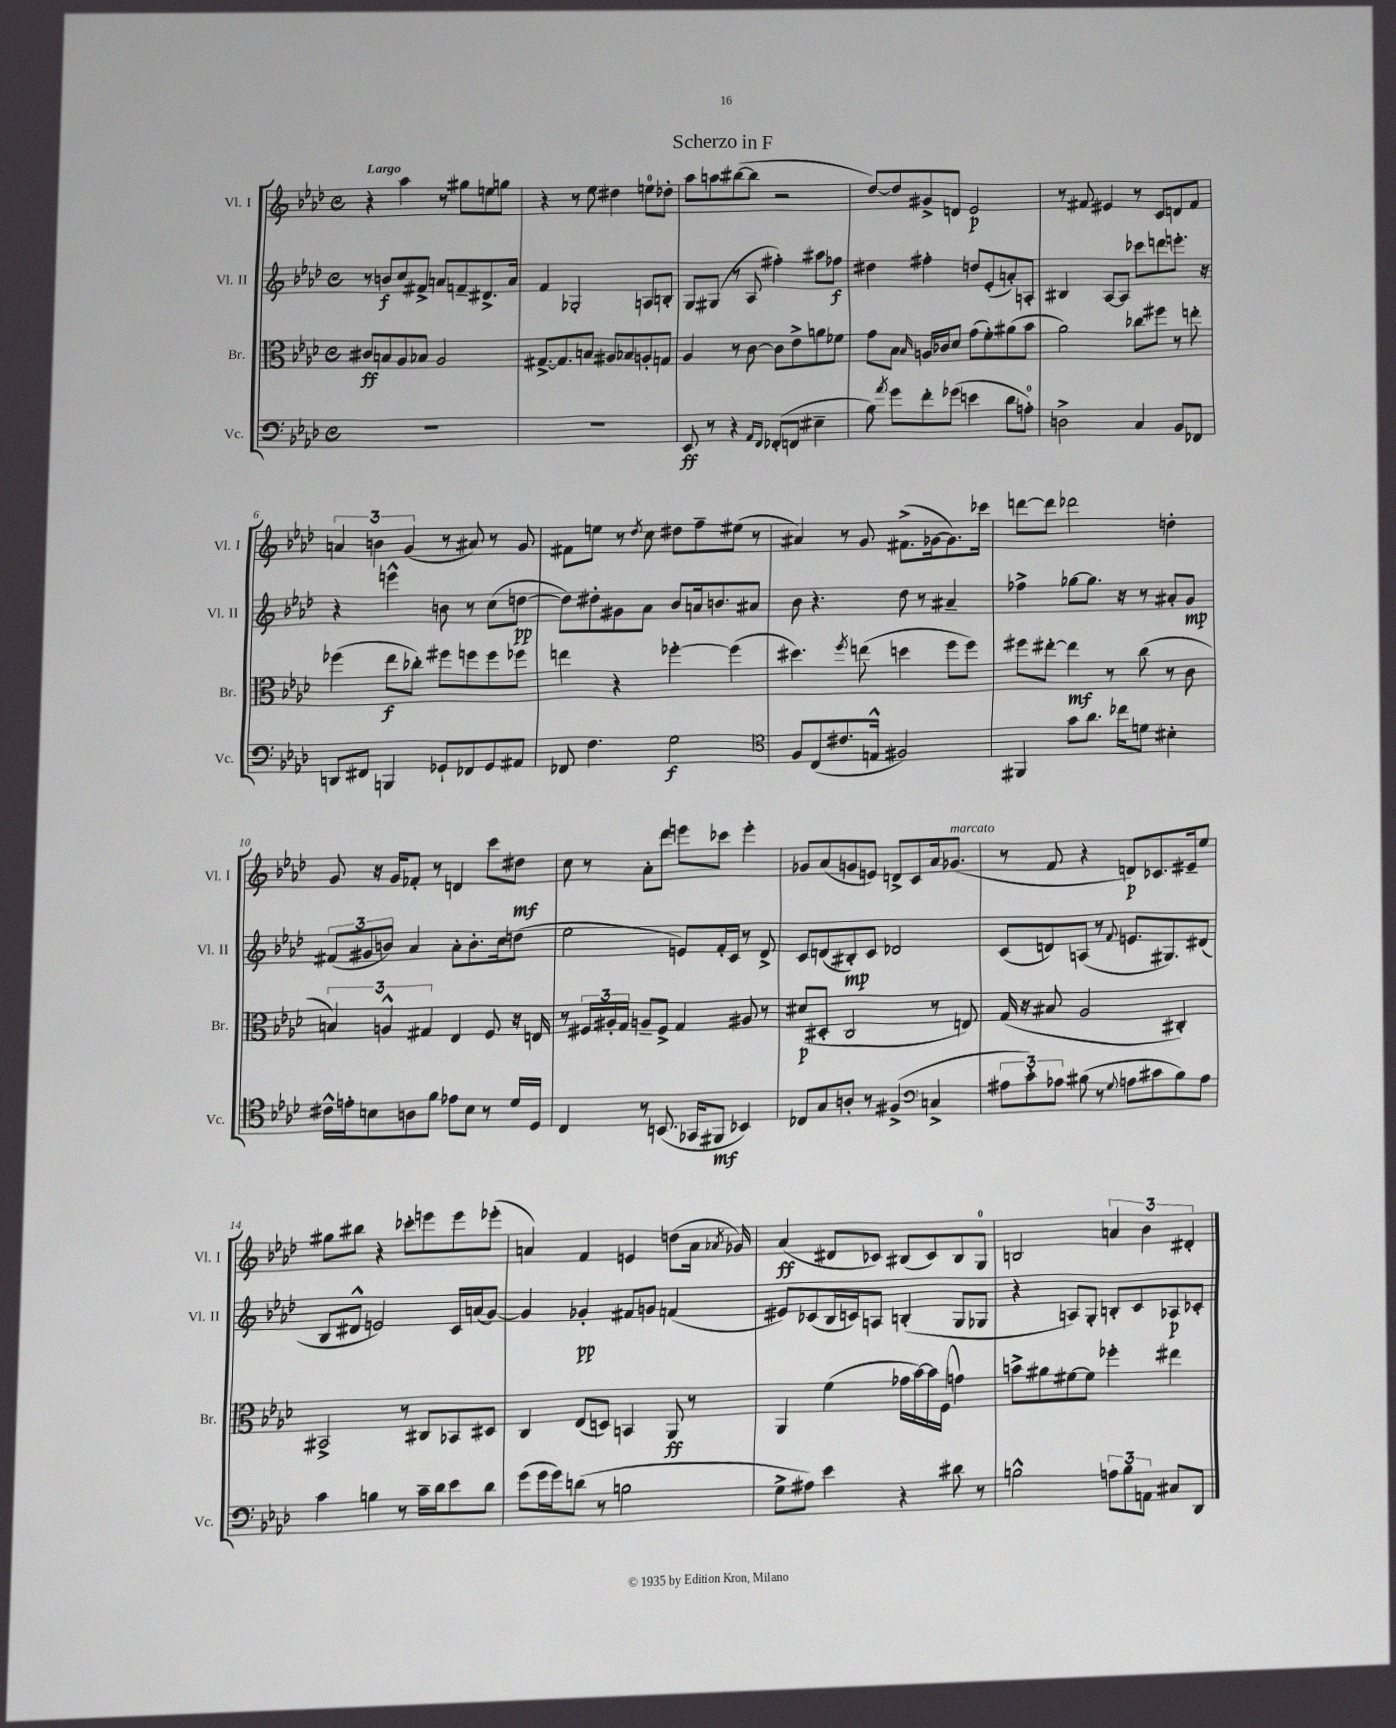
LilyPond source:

\header { title = "Scherzo in F" }
<<
\new StaffGroup <<
\new Staff = "s0" \with { instrumentName = "Vl. I" shortInstrumentName = "Vl. I" } {
    \clef treble \key aes \major \defaultTimeSignature \time 4/4 \tempo "Largo"
    \autoBeamOff r4 aes''4 r8 gis''8[ e''8 g''8] |
    r4 r8 ees''8 dis''4 e''8[-0 des''8]-. |
    aes''8[ a''8 bis''8~( bis''8] r2 |
    des''8[~) des''8 gis'8-> d'8] ees'2\p |
    r8 fis'8 eis'4 r8 c'8[ d'8 fis'8] |
    \tuplet 3/2 { a'4 b'4 g'4( } r8 ais'8) r8 g'8 |
    fis'8[ e''8] r8 \acciaccatura { des''8 } c''8 dis''8[ f''8-- eis''8]( r8 |
    ais'4) r8 g'8 fis'8.[->( ges'16~ ges'8.) ces'''16] |
    d'''8[~ d'''8] des'''2 d''4-. |
    g'8 r16 g'16[ fes'8]-. r8 d'4 c'''8[ dis''8]\mf |
    c''8 r8 aes'8[-. des'''8] e'''8[ ces'''8] e'''4-. |
    ges'8[ aes'8( g'8 e'8]) d'8[-> c'8 aes'16 ges'8.]^\markup { \italic "marcato" }( |
    r8 f'8 r4 d'8[\p) ces'8. eis'16-- ees''8] |
    gis''8[ bis''8] r4 ces'''8[-. e'''8 e'''8 ees'''8]-.( |
    a'4) f'4 e'4 d''8[( a'16] \acciaccatura { aes'8 } ges'16) |
    aes'4\ff( dis'8[ ces'8]) bis8[( ces'8) bis8 g8]-0 |
    b2 \tuplet 3/2 { a'4 bes'4 dis'4-. } \bar "|." |
}
\new Staff = "s1" \with { instrumentName = "Vl. II" shortInstrumentName = "Vl. II" } {
    \clef treble \key aes \major \defaultTimeSignature \time 4/4
    \autoBeamOff r8 b'8[\f c''8 fis'8]-> a'8[ f'8-- dis'8.-> a'16] |
    f'4 ges2-. a8[ b8]-. |
    g8[ gis8]( r8 aes8 fis''4-.) ais''8[ fes''8]\f |
    dis''4 fis''4-. d''8[ ees'8-.( a'8-.) a8]-. |
    bis4 aes8[~ aes8] ces'''8[ d'''8 e'''8.]-. r16 |
    r4 e'''4-^ b'8 r8 c''8[( d''8]~\pp |
    d''8[) dis''8-. gis'8 aes'8] bes'8[ a'16 b'8. ais'8] |
    bes'8 r4. des''8 r8 ais'4-- |
    fes''4-> ges''8[~ ges''8.] r16 r8 ais'8[-. g'8]\mp |
    \tuplet 3/2 { fis'8[( gis'8 b'8]) } aes'4 aes'8[-. b'8.-. c''16 d''8]( |
    ees''2 e'8[) f'16-. c'16] r8 des'8-> |
    c'8[ d'8( bis8-.\mp) c'8] des'2 |
    c'8[( d'8) a8]( r8 \appoggiatura { f'8 } e'8.[ gis8.) dis'8]( |
    bes8[ dis'8]-^ e'2) c'16[ a'16( g'8]~) |
    g'4 ges'4-.\pp fis'8[ g'8] f'4( |
    eis'8[) ces'8( bes16 c'16) a8] b4-.( g8[ ges8] |
    r4 a8[) g8]-. b8[-. c'8 aes8\p ces'8]-. \bar "|." |
}
\new Staff = "s2" \with { instrumentName = "Br." shortInstrumentName = "Br." } {
    \clef alto \key aes \major \defaultTimeSignature \time 4/4
    \autoBeamOff cis'8[\ff b8 aes8 bes8] aes2 |
    gis8.[~-> gis8. b8] ais8[ bes8 a8-. g8] |
    aes4 r8 c'8~ c'8[ ees'8-> a'8 fes'8] |
    g'8[ bes8] \grace { bes16 } a16[ ces'16 des'8] g'8[( f'8-.) ais'8( bes'8] |
    aes'2) ces''8[ fis''8] r8 e''8-. |
    fes''4( ees''8[\f ces''8]-.) fis''8[ f''8 f''8 fes''8] |
    e''4 r4 fes''4~-. fes''4( |
    dis''4.) \acciaccatura { f''8 } e''8( d''4 f''8[ f''8]) |
    fis''8[ eis''8]~-. eis''4\mf r8 c''8( r8 c'8 |
    \tuplet 3/2 { b4) a4-^ gis4 } ees4 f8 r16 e16 |
    r8 \tuplet 3/2 { fis16[ ais16-. g16] } a8[-- fis8]-> g4 ais8 r8 |
    dis'8[\p( dis8]-. c2 r8 e8) |
    g16( r16 bis8 aes2 cis4-.) |
    bis,2-> r8 cis8[ bes,8 dis8] |
    c4 ees8[( d8]) b,4 aes,8\ff r8 |
    aes,4 f'4( ges'16[ bes'16~) bes'16 f16]( g'4) |
    b'8[-> ais'8 fis'8~ fis'8] fes''4-. eis''4 \bar "|." |
}
\new Staff = "s3" \with { instrumentName = "Vc." shortInstrumentName = "Vc." } {
    \clef bass \key aes \major \defaultTimeSignature \time 4/4
    \autoBeamOff R1 |
    R1 |
    ees,8\ff r8 r4 \grace { aes,16[ f,16] } fes,8[-.( f,8] eis4-- |
    bes8) \acciaccatura { aes'8 } g'8[ f'8-. ges'8]( e'4 des'8[ a8]-0-.) |
    d2-> c4 bes,8[ fes,8] |
    d,8[ fis,8] b,,4 ges,8[-! fes,8 ges,8 ais,8] |
    fes,8 f4. g2\f |
    \clef tenor f8[ c8( cis'8. e16]-^ fis2) |
    fis,4 g'8[ aes'8.] ces''16[ d'8] bis4-. |
    cis'16[-^ e'16-. b8 a8 f'8] ees'8[ b8] r8 des'16[ des16] |
    c4 r8 b,8.( ges,16[ fis,8]\mf bes,4) |
    ces8[ g8 a8]-. r8 fis4->( \clef bass c4-> |
    \tuplet 3/2 { ais8[ c'8-.) aes8] } bis8( r8 \appoggiatura { g8 } a8[ cis'8 bis8) a8] |
    c'4 b4 r8 c'16[-- des'16 ees'8 des'8] |
    g'8[( g'16 g'16) d'8]( r8 b2 |
    g8[-> ais8]) ees'4 r4 dis'8 r8 |
    b2-^ \tuplet 3/2 { a8[ b8 a,8] } cis8[ des,8] \bar "|." |
}
>>
>>
